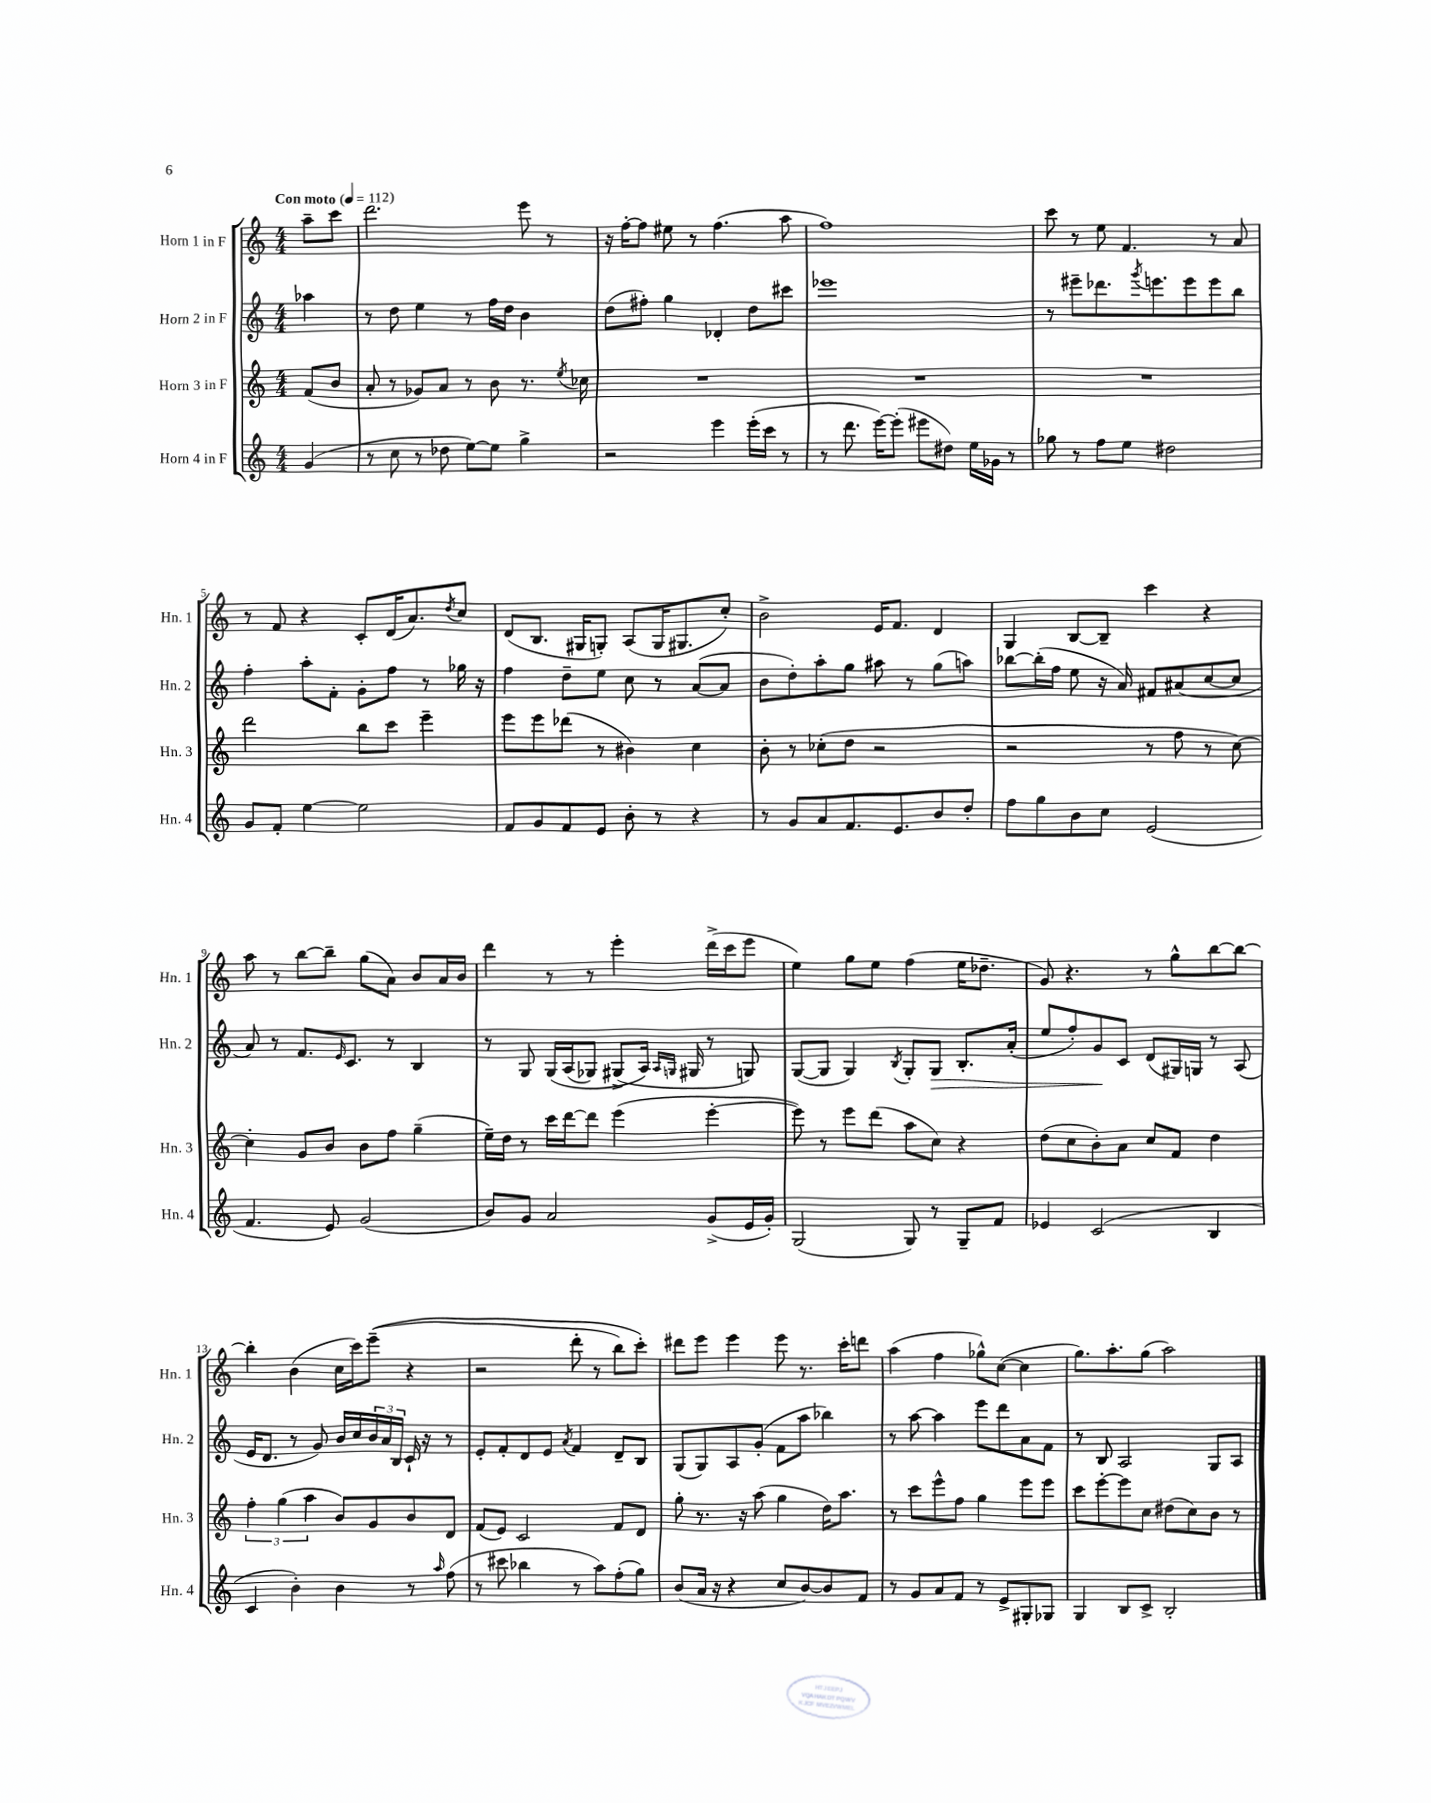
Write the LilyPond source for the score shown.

<<
\new StaffGroup <<
\new Staff = "s0" \with { instrumentName = "Horn 1 in F" shortInstrumentName = "Hn. 1" } {
    \clef treble \key c \major \numericTimeSignature \time 4/4 \partial 4 \tempo "Con moto" 4 = 112
    a''8-- c'''8 |
    d'''2. e'''8 r8 |
    r16 f''16~-. f''8 eis''8 r8 f''4.( a''8 |
    f''1) |
    c'''8 r8 e''8 f'4. r8 a'8 |
    r8 f'8 r4 c'8-. d'16( a'8.) \acciaccatura { d''8 } c''8 |
    d'8( b8. gis16 g8-.) a8( g16 gis8. c''8-.) |
    b'2-> e'16 f'8. d'4 |
    g4 b8~ b8-- c'''4 r4 |
    a''8 r8 b''8~ b''8-- g''8( a'8) b'8 a'16 b'16 |
    d'''4 r8 r8 e'''4-. d'''16->( c'''16 e'''8 |
    e''4) g''8 e''8 f''4( e''16 des''8.-- |
    g'8) r4. r8 g''8-^ b''8~ b''8~ |
    b''4-. b'4( c''16 c'''16) e'''8--(\( r4 |
    r2 d'''8-. r8 b''8) c'''8-.\) |
    dis'''8 e'''8 e'''4 e'''8 r8. c'''16-. d'''8 |
    a''4( f''4 ges''8-^) c''8~( c''4 |
    g''8.) a''8.-. g''8( a''2) \bar "|." |
}
\new Staff = "s1" \with { instrumentName = "Horn 2 in F" shortInstrumentName = "Hn. 2" } {
    \clef treble \key c \major \numericTimeSignature \time 4/4 \partial 4
    aes''4 |
    r8 d''8 e''4 r8 f''16 d''16 b'4 |
    d''8( fis''8-.) g''4 des'4-. d''8 cis'''8 |
    ees'''1 |
    r8 eis'''8-- des'''8. \acciaccatura { g'''8 } e'''8. e'''8 e'''8 b''8 |
    f''4-. a''8-. f'8-. g'8-. f''8 r8 ges''16 r16 |
    f''4 d''8-- e''8 c''8 r8 a'8~( a'8 |
    b'8 d''8-.) a''8-. g''8 ais''8 r8 g''8( a''8) |
    bes''8~ bes''16-.( f''16 e''8 r16 a'16) fis'8 ais'8( c''8~ c''8 |
    a'8) r8 f'8. \grace { e'16 } c'8. r8 b4 |
    r8 g8 g16\( a16( ges8) gis8->( a16\) \grace { a16 g16 } gis16 r8 g8) |
    g8~( g8 g4) \acciaccatura { b8 } g8-. g8\> b8.-. a'16-.( |
    e''8 f''8-.) g'8\! c'8 d'8( gis16) g16 r8 a8( |
    e'16 d'8. r8 g'8) b'16 c''16 \tuplet 3/2 { b'16 a'16 b16 } c'16-! r16 r8 |
    e'8-. f'8-. d'8 e'8 \acciaccatura { a'8 } f'4 d'8-- b8 |
    g8( g8) a8 g'8-.( f'8 a''8 bes''4) |
    r8 a''8~ a''4 e'''8 d'''8 a'8 f'8 |
    r8 b8 a2 g8 a8 \bar "|." |
}
\new Staff = "s2" \with { instrumentName = "Horn 3 in F" shortInstrumentName = "Hn. 3" } {
    \clef treble \key c \major \numericTimeSignature \time 4/4 \partial 4
    f'8( b'8 |
    a'8-. r8 ges'8) a'8 r8 b'8 r8. \acciaccatura { e''8 } ces''16 |
    R1 |
    R1 |
    R1 |
    d'''2 b''8 c'''8 e'''4-- |
    e'''8 e'''8 des'''8( r8 bis'4) c''4 |
    b'8-. r8 ces''8-.( d''8 r2 |
    r2 r8 f''8 r8 c''8~) |
    c''4-. g'8 b'8 b'8 f''8 g''4--( |
    e''16--) d''16 r8 c'''16 d'''16~ d'''8 e'''4( e'''4~-. |
    e'''8) r8 e'''8 d'''8( a''8 c''8) r4 |
    d''8( c''8 b'8-.) a'8 c''8 f'8 d''4 |
    \tuplet 3/2 { f''4-. g''4( a''4 } b'8) g'8 b'8 d'8 |
    f'8( e'8) c'2 f'8 d'8 |
    g''8-. r8. r16 a''8( g''4 d''16) a''8. |
    r8 c'''8 e'''8-^ f''8 g''4 e'''8 e'''8 |
    c'''8 e'''8~-. e'''8 c''8 dis''8( c''8) b'8 r8 \bar "|." |
}
\new Staff = "s3" \with { instrumentName = "Horn 4 in F" shortInstrumentName = "Hn. 4" } {
    \clef treble \key c \major \numericTimeSignature \time 4/4 \partial 4
    g'4( |
    r8 c''8 r8 des''8 e''8~) e''8 g''4-> |
    r2 e'''4 e'''16-.( c'''16 r8 |
    r8 d'''8. e'''16~) e'''8-.( eis'''8 dis''8) e''16 ges'16 r8 |
    ges''8 r8 f''8 e''8 dis''2 |
    g'8 f'8-. e''4~ e''2 |
    f'8 g'8 f'8 e'8 b'8-. r8 r4 |
    r8 g'8 a'8 f'8. e'8. b'8 d''8-. |
    f''8 g''8 b'8 c''8 e'2( |
    f'4. e'8) g'2( |
    b'8) g'8 a'2 g'8->( e'16 g'16-.) |
    g2( g8) r8 g8-- f'8 |
    ees'4 c'2( b4 |
    c'4 b'4-.) b'4 r8 \grace { a''16 } f''8( |
    r8 cis'''8 bes''4 r8 a''8) f''8-.( g''8) |
    b'8( a'16 r16 r4 c''8 b'8~) b'8 f'8 |
    r8 g'8 a'8 f'8 r8 e'8-> gis8-. ges8 |
    g4 b8 c'8-> b2-. \bar "|." |
}
>>
>>
